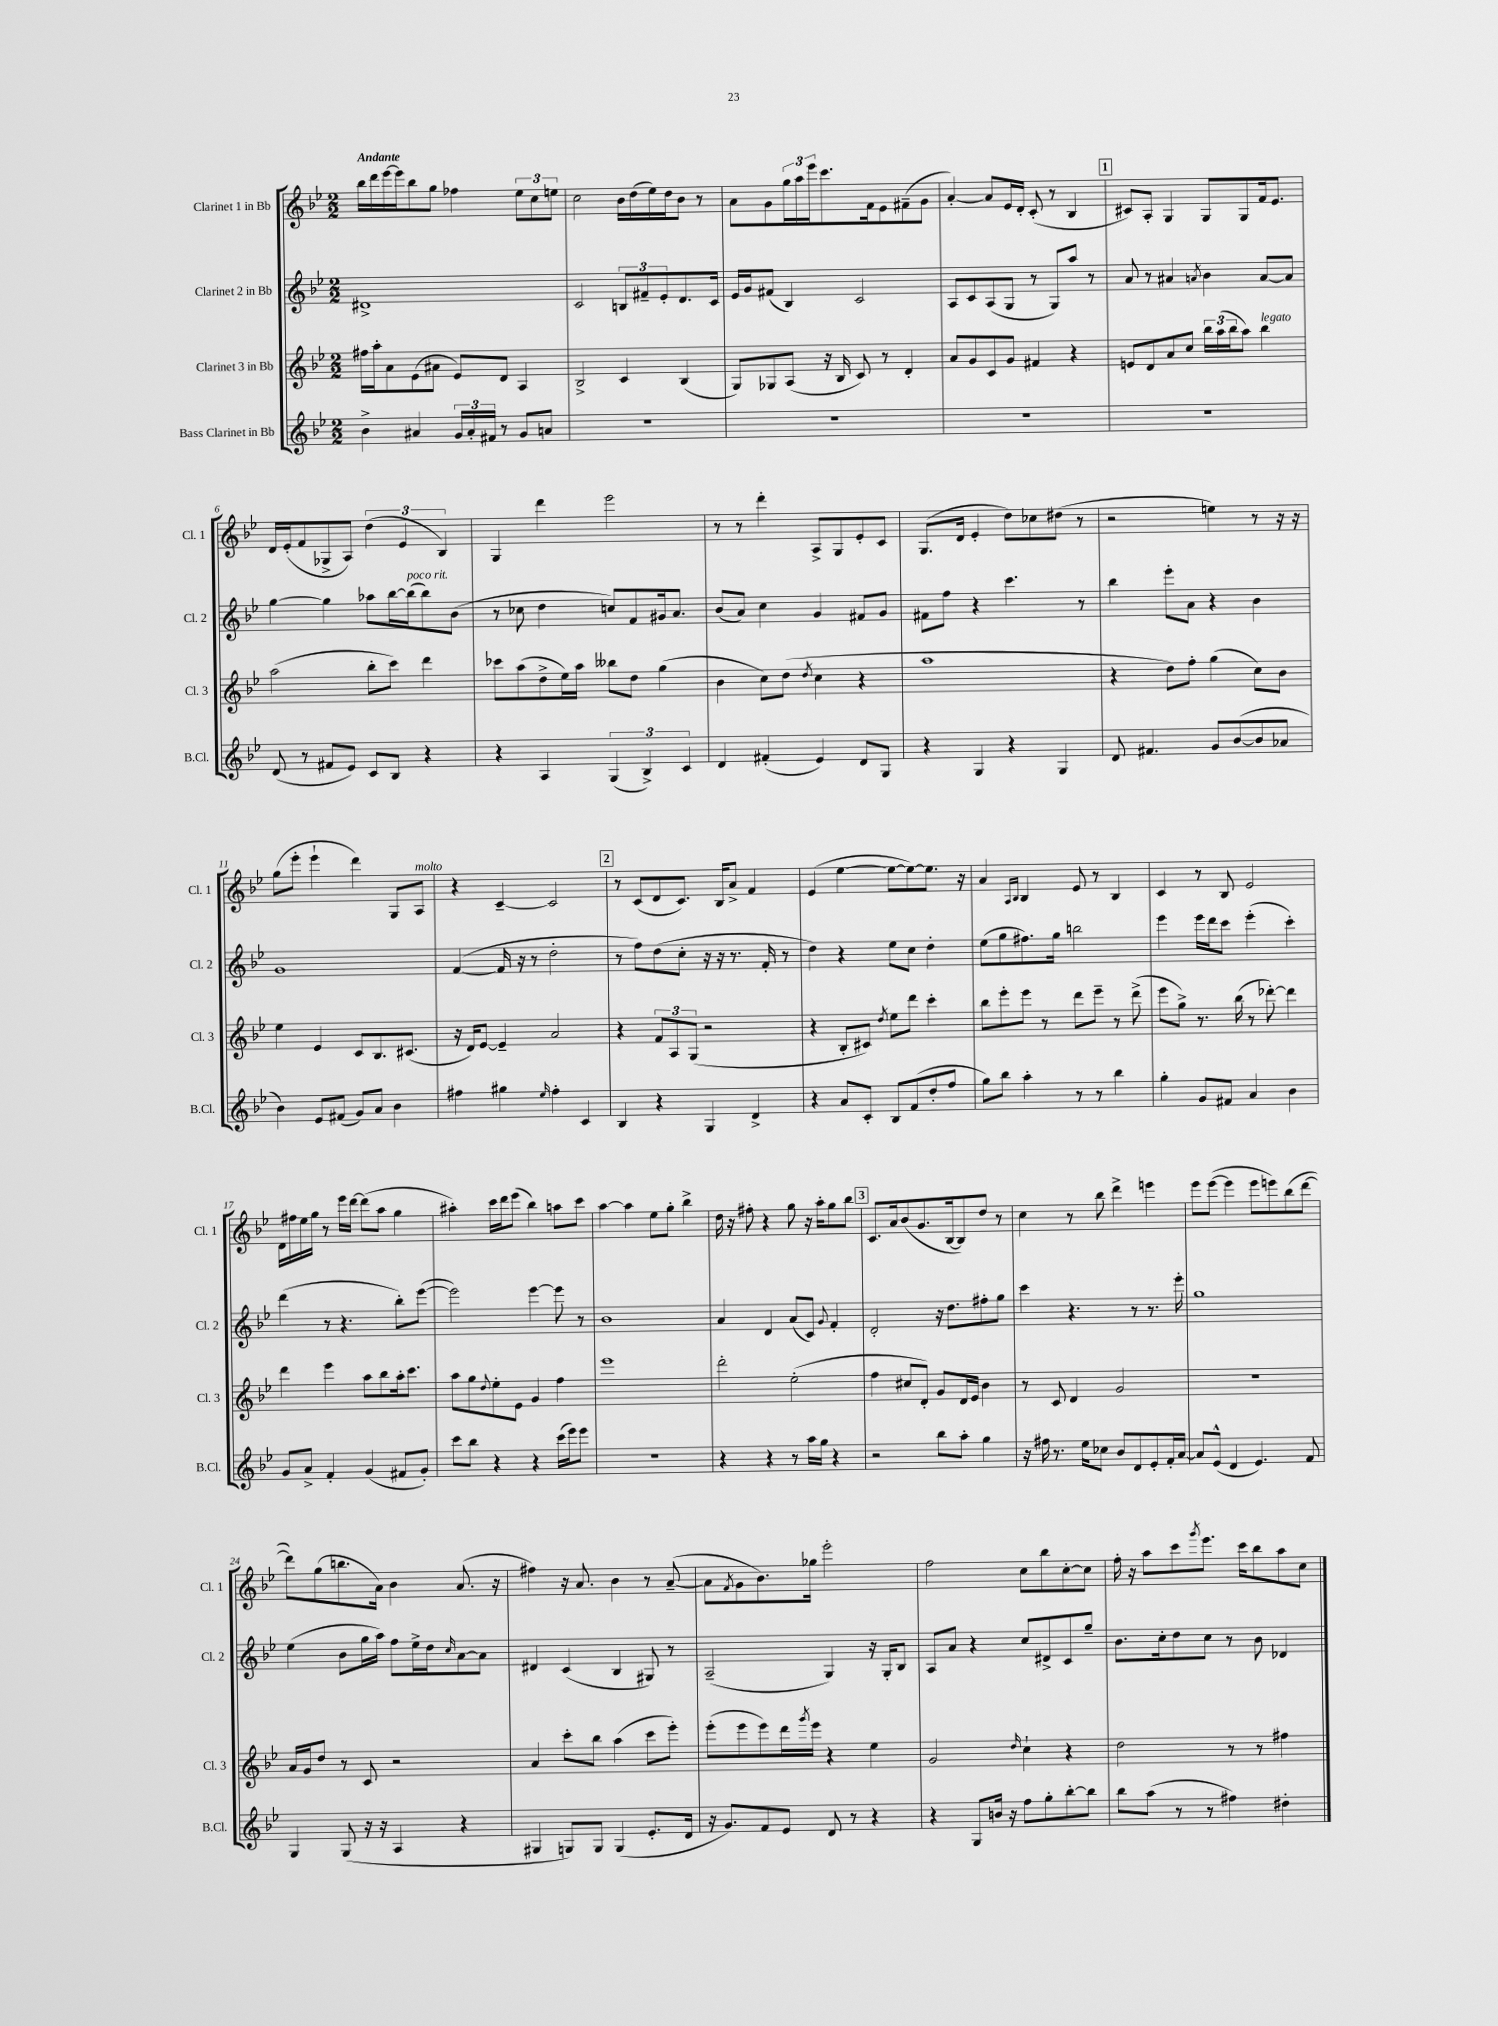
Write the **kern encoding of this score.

**kern	**kern	**kern	**kern
*staff4	*staff3	*staff2	*staff1
*clefG2	*clefG2	*clefG2	*clefG2
*k[b-e-]	*k[b-e-]	*k[b-e-]	*k[b-e-]
*M2/2	*M2/2	*M2/2	*M2/2
4b-^\	16ff#\LL	1d#^	16bb-\LL
.	16aa'\J	.	16ddd\
.	8a\	.	[16eee-\
.	.	.	16eee-\]J
4a#/	(8e-\	.	8bb-\
.	8a#\J	.	8gg\J
24g/LL	8e-/L)	.	4ff-\
24a#'/	.	.	.
24f#/JJ	.	.	.
8r	8d/J	.	.
8g/L	4A/	.	12ee-\L
.	.	.	12cc\
8a/J	.	.	.
.	.	.	12ee\J
=	=	=	=
1r	2B-^/	2c/	2cc\
.	4c/	12B/L	16b-\LL
.	.	.	(16dd\
.	.	12f#~/	.
.	.	.	16ee-\)
.	.	12e-'/	.
.	.	.	16dd\J
.	(4B-/	8.d/	8b-\J
.	.	.	8r
.	.	16c/Jk	.
=	=	=	=
1r	8G/L)	16e-/LL	8a\L
.	.	16g/J	.
.	8G-/	(8f#/J	8g\
.	(8A/J	4B-/)	24gg\L
.	.	.	24aa\
.	.	.	24eee-\J
.	16r	.	8.ccc\
.	16B-/	.	.
.	8c/)	2c/	.
.	.	.	16f\k
.	8r	.	8e-\
.	4d'/	.	(8f#~\
.	.	.	8g\J
=	=	=	=
1r	8a/L	8A/L	[4a'/)
.	8g/	8c/	.
.	8c/	(8A/	8a/]L
.	8g/J	8G/J	16e-/L
.	.	.	16d'/JJ
.	4f#/	8r	(8c'/
.	.	8G/L)	8r
.	4r	8aa/J	4B-/
.	.	8r	.
=	=	=	=
1r	8e/L	8a/	8c#/L)
.	8d/	8r	8A'/J
.	8a/	4a#/	4G/
.	8cc/J	.	.
.	.	8qa/	.
.	24bb-\LL	4b-\	8G/L
.	(24aa\	.	.
.	24bb-\J	.	.
.	8aa\J)	.	8G/
.	4bb-\	[8a/L	16f/k
.	.	.	8.e-/J
.	.	8a/]J	.
=	=	=	=
(8d/	(2aa\	[4gg\	16d/LL
.	.	.	(16e-'/J
8r	.	.	8f/
8f#/L	.	4gg\]	8G-^/
8e-/J)	.	.	8A/J)
8c/L	8bb-'\L	8aa-\L	(6dd\
8B-/J	8ccc\J)	[16bb-\L	.
.	.	.	6e-/
.	.	(16bb-\]J	.
4r	4ddd\	8bb-\)	.
.	.	.	6B-/)
.	.	(8b-\J	.
=	=	=	=
4r	8ccc-\L	8r	4G/
.	(8aa\	8cc-\	.
4A/	8dd^\	4dd\	4ddd\
.	16ee-\L)	.	.
.	16aa\JJ	.	.
(6G/	8bb--\L	8cc/L)	2eee-\
.	8dd\J	8f/	.
6B-^/)	.	.	.
.	(4gg\	16g#/k	.
.	.	8.a/J	.
6c/	.	.	.
=	=	=	=
4d/	4b-\	(8b-/L	8r
.	.	8a/J)	8r
(4f#'/	8cc\L)	4cc\	4ddd'\
.	(8dd\J	.	.
.	8qdd/	.	.
4e-/)	4cc\	4g/	8A^/L
.	.	.	8G/
8d/L	4r	8f#/L	8e-'/
8G/J	.	8g/J	8c/J
=	=	=	=
4r	1aa	8f#\L	(8.G/L
.	.	8ff\J	.
.	.	.	16d/Jk
4G/	.	4r	4e-'/
4r	.	4.ccc\	8dd\L)
.	.	.	8cc-\
4G/	.	.	(8dd#\J
.	.	8r	8r
=	=	=	=
8d/	4r	4bb-\	2r
4.f#/	.	.	.
.	8dd\L)	8eee-'\L	.
.	8ff'\J	8a\J	.
8g/L	(4gg\	4r	4ee\)
([8b-/	.	.	.
8b-/]	8cc\L)	4b-\	8r
8a-/J	8b-\J	.	16r
.	.	.	16r
=	=	=	=
4b-\)	4ee-\	1g	(8gg\L
.	.	.	8eee-'\J
8e-/L	4e-/	.	4eee-`\
(8f#/J	.	.	.
8g/L)	8c/L	.	4ddd\)
8a/J	8.B-/	.	.
4b-\	.	.	8G/L
.	(8.c#/J	.	.
.	.	.	8A/J
=	=	=	=
4ff#\	16r	([4f/	4r
.	16d/LK)	.	.
.	[8e-/J	.	.
4gg#\	4e-~/]	16f/]	[4c~/
.	.	16r	.
.	.	8r	.
16qqee-/	.	.	.
4ff#'\	2a/	2dd'\	2c/]
4c/	.	.	.
=	=	=	=
4B-/	4r	8r	8r
.	.	8ff\L)	(8c/L
4r	12f/L	(8dd\	8d/
.	12A/	.	.
.	.	8cc'\J	8.c/J)
.	(12G/J	.	.
4G/	2r	16r	.
.	.	16r	16B-/LK
.	.	8.r	8a^/J
4d^/	.	.	4f/
.	.	16f'/	.
.	.	8r	.
=	=	=	=
4r	4r	4dd\)	(4e-/
8a/L	8B-'/L	4r	[4ee-\
8c'/J	8c#/J)	.	.
.	8qdd/	.	.
8B-/L	8ee-\L	8ee-\L	8ee-\_L
(8f/	8ddd\J	8cc\J	8ee-\_)
8dd'/	4ccc'\	4dd'\	8.ee-\]J
8ff/J	.	.	.
.	.	.	16r
=	=	=	=
8gg\L)	8bb-\L	(8ee-\L	4a/
8bb-\J	8eee-'\	8gg\	.
.	.	.	16qqA/LL
.	.	.	16qqB-/JJ
4aa'\	8eee-\J	8.ff#\)	4B-/
.	8r	.	.
.	.	16gg\Jk	.
8r	8ddd\L	2bb\	8e-/
8r	8eee-~\J	.	8r
4bb-\	8r	.	4B-/
.	(8ddd^\	.	.
=	=	=	=
4gg'\	8eee-\L	4eee-\	4c/
.	8gg^\J)	.	.
8g/L	8.r	16eee-\LL	8r
.	.	16ddd\J	.
8f#/J	.	8ccc\J	8B-/
.	(16bb-\	.	.
4a/	8r	(4eee-'\	2e-/
.	[8ddd-'\)	.	.
4b-\	4ddd-\]	4ccc'\)	.
=	=	=	=
8g/L	4ddd\	(4ddd\	16d\LL
.	.	.	16ff#\
8a^/J	.	.	16ee-\
.	.	.	16gg\JJ
4f'/	4eee-\	8r	8r
.	.	4.r	16eee-\LL
.	.	.	[16ddd\JJ
(4g/	8aa\L	.	(8ddd\]L
.	8bb-\	.	8aa\J
8f#/L	16aa'\k	8bb-'\L)	4gg\
.	8.ccc\J	.	.
8g'/J)	.	([8eee-\J	.
=	=	=	=
8ccc\L	8aa\L	2eee-\])	4aa#'\)
8bb-\J	8gg\	.	.
.	8qqdd/	.	.
4r	8ee-'\	.	16ccc\LL
.	.	.	16ddd\J
.	8e-\J	.	(8eee-\J
4r	4g/	[4eee-\	4bb-\)
(16ccc\LL	4ff\	8eee-\]	8aa\L
16eee-\J)	.	.	.
8eee-\J	.	8r	8ccc\J
=	=	=	=
1r	1eee-	1b-	[4aa\
.	.	.	4aa\]
.	.	.	8ee-\L
.	.	.	8gg'\J
.	.	.	4bb-^\
=	=	=	=
4r	2ddd'\	4a/	16dd\
.	.	.	16r
.	.	.	8ff#'\
4r	.	4d/	4r
8r	(2ee-'\	(8a/L	8gg\
16aa\LL	.	8c/J)	16r
16gg\JJ	.	.	16aa'\LK
.	.	8qqg/	.
4r	.	4f'/	8gg\
.	.	.	8bb-\J
=	=	=	=
2r	4ff\	2d'/	8.c/L
.	.	.	16a/k
.	8cc#/L	.	(8b-/
.	8d'/J)	.	8.g/
8bb-\L	8g/L	16r	.
.	.	8.dd\L	[16B-/k
8aa'\J	16d/L	.	8B-/])
.	16e-/JJ	.	.
4gg\	4b-\	8ff#'\	8dd/J
.	.	8gg\J	8r
=	=	=	=
16r	8r	4ccc\	4cc\
16ff#\	.	.	.
8.r	8c/	.	.
.	4d/	4.r	8r
16ee-\LK	.	.	.
8cc-\J	.	.	8bb-\
8b-/L	2g/	.	4ddd^\
8d/	.	8r	.
8e-'/	.	8.r	4eee\
16f'/L	.	.	.
[16a/JJ	.	16eee-'\	.
=	=	=	=
8a/]L	1r	1gg	8eee-\L
(8e-^^/J	.	.	([8eee-\J
4d/	.	.	4eee-\]
4.e-/)	.	.	8eee-\L
.	.	.	8eee\)
.	.	.	(8bb-\
8f/	.	.	[8ddd\J
=	=	=	=
4G/	16a/LL	(4ee-\	8ddd\]L)
.	16g/J	.	.
.	8dd/J	.	(8gg\
(8G/	8r	8b-\L	8.bb\
16r	8c/	16gg\L	.
16r	.	16aa\JJ)	16a\Jk)
4A/	2r	8ff\L	4b-\
.	.	16ee-^\L	.
.	.	16dd\J	.
.	.	16qqcc/	.
4r	.	[8a\	(8.a/
.	.	8a\]J	.
.	.	.	16r
=	=	=	=
4G#/	4a/	4d#/	4ff#\)
8G/L)	8ccc'\L	(4c/	16r
.	.	.	8.a/
8G/J	8bb-\J	.	.
(4G/	(4aa\	4B-/	4b-\
8.e-'/L	8ccc\L	8G#/)	8r
.	8eee-'\J)	8r	([8a~/
16d/Jk	.	.	.
=	=	=	=
16r	(8eee-'\L	(2A~/	8a\]L
8.g/L)	.	.	.
.	.	.	8qf/
.	8eee-\	.	8g\
8f/	8eee-\)	.	8.b-\)
8e-/J	16ddd\L	.	.
.	8qggg/	.	.
.	16eee-\JJ	.	16gg-\Jk
8d/	4r	4G/)	2eee-'\
8r	.	.	.
4r	4ee-\	16r	.
.	.	16G'/LK	.
.	.	8B-/J	.
=	=	=	=
4r	2g/	8A/L	2ff\
.	.	8a/J	.
8G/L	.	4r	.
16b/Jk	.	.	.
16r	.	.	.
.	16qqdd/	.	.
8ff\L	4cc`\	8cc/L	8cc\L
8gg'\	.	8d#^/	8bb-\
[8bb-'\	4r	8c/	[8cc'\
8bb-\]J	.	8gg~/J	8cc\]J
=	=	=	=
8bb-\L	2dd\	8.b-\L	16ff'\
.	.	.	16r
(8aa\J	.	.	8aa\L
.	.	16cc'\k	.
8r	.	8dd\	8ccc\
.	.	.	8qggg/
8r	.	8cc\J	8.eee-\J
4ff#\)	8r	8r	.
.	.	.	16ccc\LK
.	8r	8b-\	8bb-\
4dd#'\	4ff#\	4d-/	8aa\
.	.	.	8cc\J
==	==	==	==
*-	*-	*-	*-
